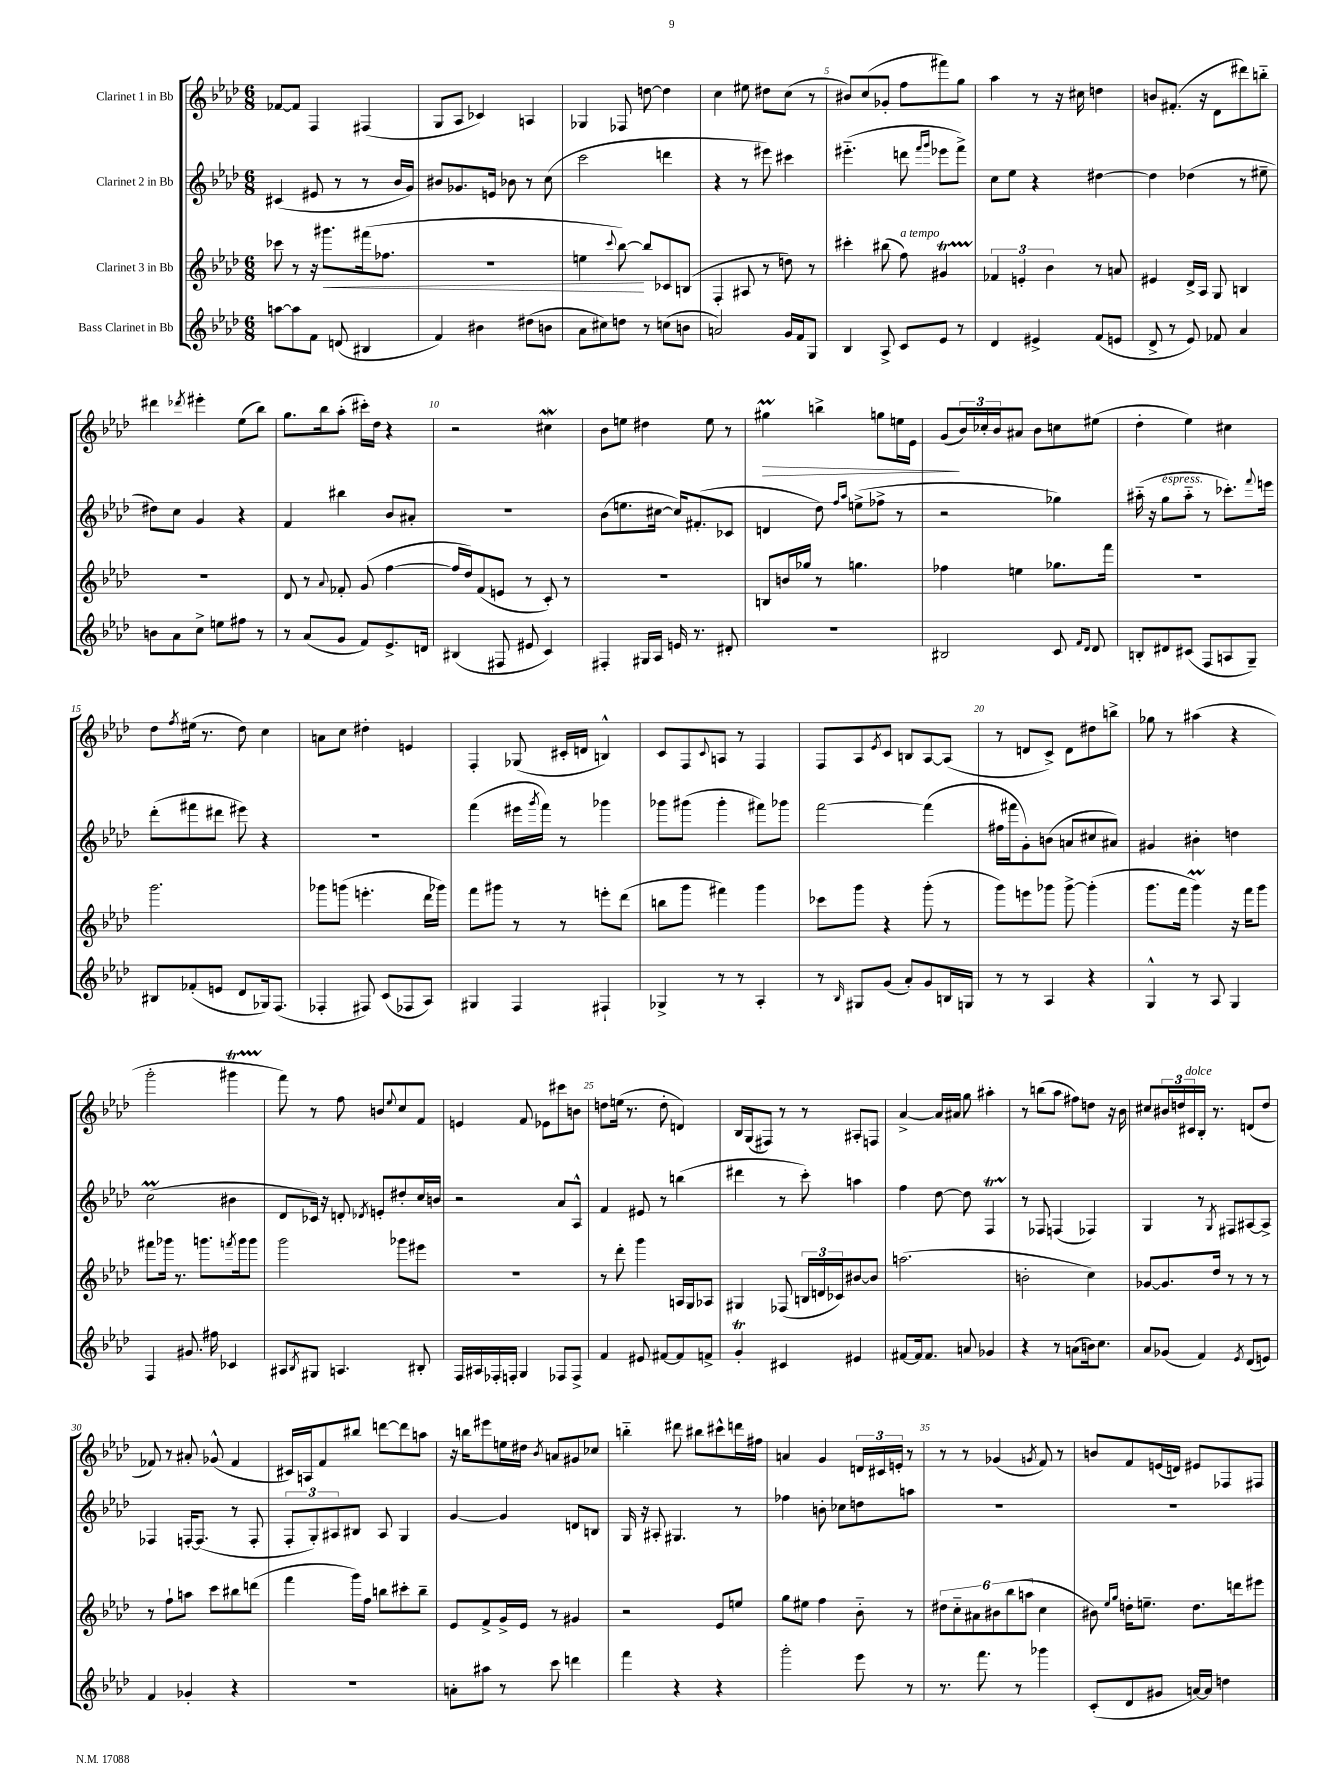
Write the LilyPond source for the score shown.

<<
\new StaffGroup <<
\new Staff = "s0" \with { instrumentName = "Clarinet 1 in Bb" } {
    \clef treble \key aes \major \numericTimeSignature \time 6/8
    fes'8~ fes'8 f4 fis4( |
    g8 aes8 ces'4) a4 |
    ges4 fes8 d''8~ d''4 |
    c''4 eis''8 dis''8 c''8( r8 |
    bis'8) c''8( ges'8-. f''8 fis'''8) g''8 |
    aes''4 r8 r16 cis''16 d''4 |
    b'8 fis'8.-.( r16 des'8 dis'''8) b''8-_ |
    dis'''4 \acciaccatura { des'''8 } eis'''4-. ees''8( bes''8) |
    g''8. bes''16 aes''8-.( cis'''16-.) des''16 r4 |
    r2 cis''4\mordent |
    bes'8 e''8 dis''4 e''8 r8 |
    gis''4\prall\> b''4-> g''8 e''16 ees'16 |
    g'8\!( \tuplet 3/2 { bes'16) ces''16-. bes'16 } ais'8 bes'8 c''8 eis''8( |
    des''4-. ees''4) cis''4 |
    des''8 \acciaccatura { f''8 } eis''16( r8. des''8) c''4 |
    a'8 c''8 dis''4-. e'4 |
    f4-. ges8( cis'16-. d'16 b4-^) |
    c'8 f8 \appoggiatura { c'8 } a8 r8 f4 |
    f8 aes8 \acciaccatura { ees'8 } c'8 b8 aes8~ aes8( |
    r8 d'8 c'8->) d'8 dis''8 b''8-> |
    ges''8 r8 ais''4( r4 |
    g'''2-. gis'''4\startTrillSpan |
    f'''8\stopTrillSpan) r8 f''8 b'8 \appoggiatura { ees''8 } c''8 f'8 |
    e'4 f'8 ees'8 cis'''8 b'8 |
    d''8 e''16( r8. d''8-. d'4) |
    bes16 g16( fis8) r8 r8 ais8-. f8 |
    aes'4~-> aes'16 ais'16 g''8 ais''4-. |
    r8 b''8( aes''8 fis''8) d''8 r16 bes'16 |
    cis''8 \tuplet 3/2 { bis'16 d''16 cis'16^\markup { \italic "dolce" } } bes16-. r8. d'8( d''8 |
    fes'8) r8 ais'8-. ges'8-^( fes'4 |
    cis'16) a16 f'8 bis''8 d'''8~ d'''8 a''8 |
    r16 b''16 eis'''8 e''16 dis''16 \acciaccatura { bes'8 } a'8 gis'8 ces''8 |
    b''4-_ dis'''8 bis''8 cis'''8-^ d'''16 fis''16 |
    a'4 g'4 \tuplet 3/2 { d'16 cis'16 e'16-. } r8 |
    r8 r8 ges'4( \acciaccatura { g'8 } f'8) r8 |
    b'8 f'8 e'16( d'16) eis'8 fes8 fis8 \bar "|." |
}
\new Staff = "s1" \with { instrumentName = "Clarinet 2 in Bb" } {
    \clef treble \key aes \major \numericTimeSignature \time 6/8
    cis'4( eis'8 r8 r8 bes'16 g'16) |
    bis'8 ges'8. e'16 bes'8 r8 c''8( |
    c'''2 d'''4 |
    r4 r8 eis'''8) cis'''4 |
    eis'''4.-_( d'''8 \grace { f'''16 g'''16 } ees'''8 f'''8->) |
    c''8 ees''8 r4 dis''4~ |
    dis''4 des''4( r8 eis''8-- |
    dis''8) c''8 g'4 r4 |
    f'4 bis''4 bes'8 ais'8-. |
    R2. |
    bes'8( e''8. cis''16~ cis''16) fis'8.-.( ces'8 |
    d'4 des''8) \grace { f''16 aes''16 } e''8->( fes''8-> r8 |
    r2 ges''4) |
    ais''16-_( r16 g''8^\markup { \italic "espress." } ais''8-_ r8 ces'''8.-.) \appoggiatura { f'''8 } e'''16 |
    des'''8-.( fis'''8 dis'''8 eis'''8) r4 |
    R2. |
    f'''4( eis'''16 \acciaccatura { g'''8 } f'''16) r8 ges'''4 |
    ges'''8 gis'''8( gis'''4-. fis'''8) ges'''8 |
    f'''2~ f'''4( |
    fis''16 fis'''16 g'8-.) b'8( a'8 cis''8 ais'8) |
    gis'4 bis'4-. d''4 |
    c''2\prall( bis'4 |
    des'8 ces'16) r16 d'8-. \acciaccatura { des'8 } e'8-. dis''8-. c''16 b'16 |
    r2 aes'8 aes8-^ |
    f'4 eis'8 r8 b''4( |
    dis'''4 r8 c'''8-.) a''4 |
    f''4 des''8~ des''8 f4\startTrillSpan |
    r8\stopTrillSpan fes8 f4( fes4) |
    g4 r8 \acciaccatura { g8 } fis8 ais8~ ais8-> |
    fes4 f16~-. f8.( r8 f8-. |
    \tuplet 3/2 { f8-. g8-.) ais8 } bis8 ais8 g4 |
    g'4~ g'4 d'8 b8 |
    g16 r16 ais8-. gis4. r8 |
    fes''4 b'8-. ces''8 d''8 a''8 |
    R2. |
    R2. \bar "|." |
}
\new Staff = "s2" \with { instrumentName = "Clarinet 3 in Bb" } {
    \clef treble \key aes \major \numericTimeSignature \time 6/8
    ces'''8 r8 r16 gis'''8.\< fis'''16( fes''8. |
    R2. |
    e''4 \appoggiatura { c'''8 } bes''8~\!) bes''8 ces'8 b8( |
    f4-. ais8 r8 d''8) r8 |
    cis'''4-. bis''8( f''8^\markup { \italic "a tempo" }) gis'4\startTrillSpan |
    \tuplet 3/2 { fes'4\stopTrillSpan e'4-. bes'4 } r8 a'8 |
    eis'4 des'16-> aes16 g8 b4 |
    R2. |
    des'8 r8 \appoggiatura { aes'8 } fes'8-. g'8( f''4~ |
    f''16 des''16) f'8( e'8 r8 c'8-.) r8 |
    R2. |
    b8 b'16 ges''16 r8 g''4. |
    fes''4 e''4 ges''8. f'''16 |
    R2. |
    g'''2. |
    ges'''8 g'''8( e'''4.-. des'''16 ges'''16) |
    f'''8 gis'''8 r8 r8 e'''8-. des'''8( |
    b''8 g'''8 fis'''4) g'''4 |
    ces'''8 g'''8 r4 g'''8-.( r8 |
    g'''8) e'''8 ges'''8 ges'''8~-> ges'''4-.( |
    g'''8. f'''16 g'''4\prall) r16 f'''16 g'''8 |
    fis'''8 ges'''16 r8. g'''8. \acciaccatura { f'''8 } g'''16 g'''8 |
    g'''2 ges'''8 eis'''8 |
    R2. |
    r8 des'''8-. g'''4 a16 g16 aes8 |
    gis4 fes8( \tuplet 3/2 { b16 d'16 ces'16) } bis'8~ bis'8 |
    a''2.( |
    b'2-. c''4) |
    ges'8~ ges'8. des''16 r8 r8 r8 |
    r8 f''8-! a''8 c'''8 bis''8 d'''8( |
    f'''4 g'''16) f''16 b''8 cis'''8-. b''8-- |
    ees'8 f'8-> g'16-> ees'16 r8 gis'4 |
    r2 ees'8 e''8 |
    g''8 eis''8 f''4 bes'8-_ r8 |
    \tuplet 6/4 { dis''8 c''8-_ ais'8 bis'8 bes''8( a''8 } c''4 |
    bis'8) \grace { ees''16 g''16 } d''16-. e''8.-- d''8. d'''16 eis'''8 \bar "|." |
}
\new Staff = "s3" \with { instrumentName = "Bass Clarinet in Bb" } {
    \clef treble \key aes \major \numericTimeSignature \time 6/8
    a''8~ a''8 f'8 d'8( bis4 |
    f'4) bis'4 dis''8( b'8 |
    aes'8 cis''8) d''8 r8 c''8( b'8 |
    a'2) g'16 f'16 g8 |
    bes4 aes8-> c'8 ees'8 r8 |
    des'4 eis'4-> f'8( e'8 |
    des'8-> r8 ees'8) fes'8 aes'4 |
    b'8 aes'8 c''8-> e''8 fis''8 r8 |
    r8 aes'8( g'8 f'8) ees'8.-> d'16 |
    bis4( fis8 eis'8 c'4) |
    fis4-. gis16 aes16 e'16 r8. dis'8-. |
    R2. |
    bis2 c'8 \grace { f'16 des'16 } des'8 |
    b8-. dis'8 cis'8( f8 a8 g8--) |
    bis8 fes'8-.( e'8 des'8 ges16) f8.( |
    fes4-. fis8) c'8( fes8 aes8) |
    gis4 f4 fis4-! |
    ges4-> r8 r8 aes4-. |
    r8 \grace { bes16 } gis8 g'8( aes'8-.) g'8 b16 g16 |
    r8 r8 aes4 r4 |
    g4-^ r8 aes8 g4 |
    f4 gis'8. fis''16 ces'4 |
    ais8 \acciaccatura { bes8 } gis8 a4. bis8-. |
    f16 ais16 fes16-. f16-. g4 fes8 fes8-> |
    f'4 eis'8 fis'8~ fis'8 f'8-> |
    g'4-.\trill cis'4 eis'4 |
    fis'8~ fis'16 fis'8. a'8 ges'4 |
    r4 r8 a'8( b'16) c''8. |
    aes'8 ges'8( f'4) \acciaccatura { ees'8 } des'8( e'8) |
    f'4 ges'4-. r4 |
    R2. |
    a'8-. ais''8 r8 c'''8 d'''4 |
    f'''4 r4 r4 |
    g'''2-. ees'''8 r8 |
    r8. f'''8. r8 ges'''4 |
    c'8-.( des'8 gis'8 a'16~) a'16 d''4 \bar "|." |
}
>>
>>
\layout { \context { \Score \override BarNumber.break-visibility = ##(#f #t #t) barNumberVisibility = #(every-nth-bar-number-visible 5) } }
